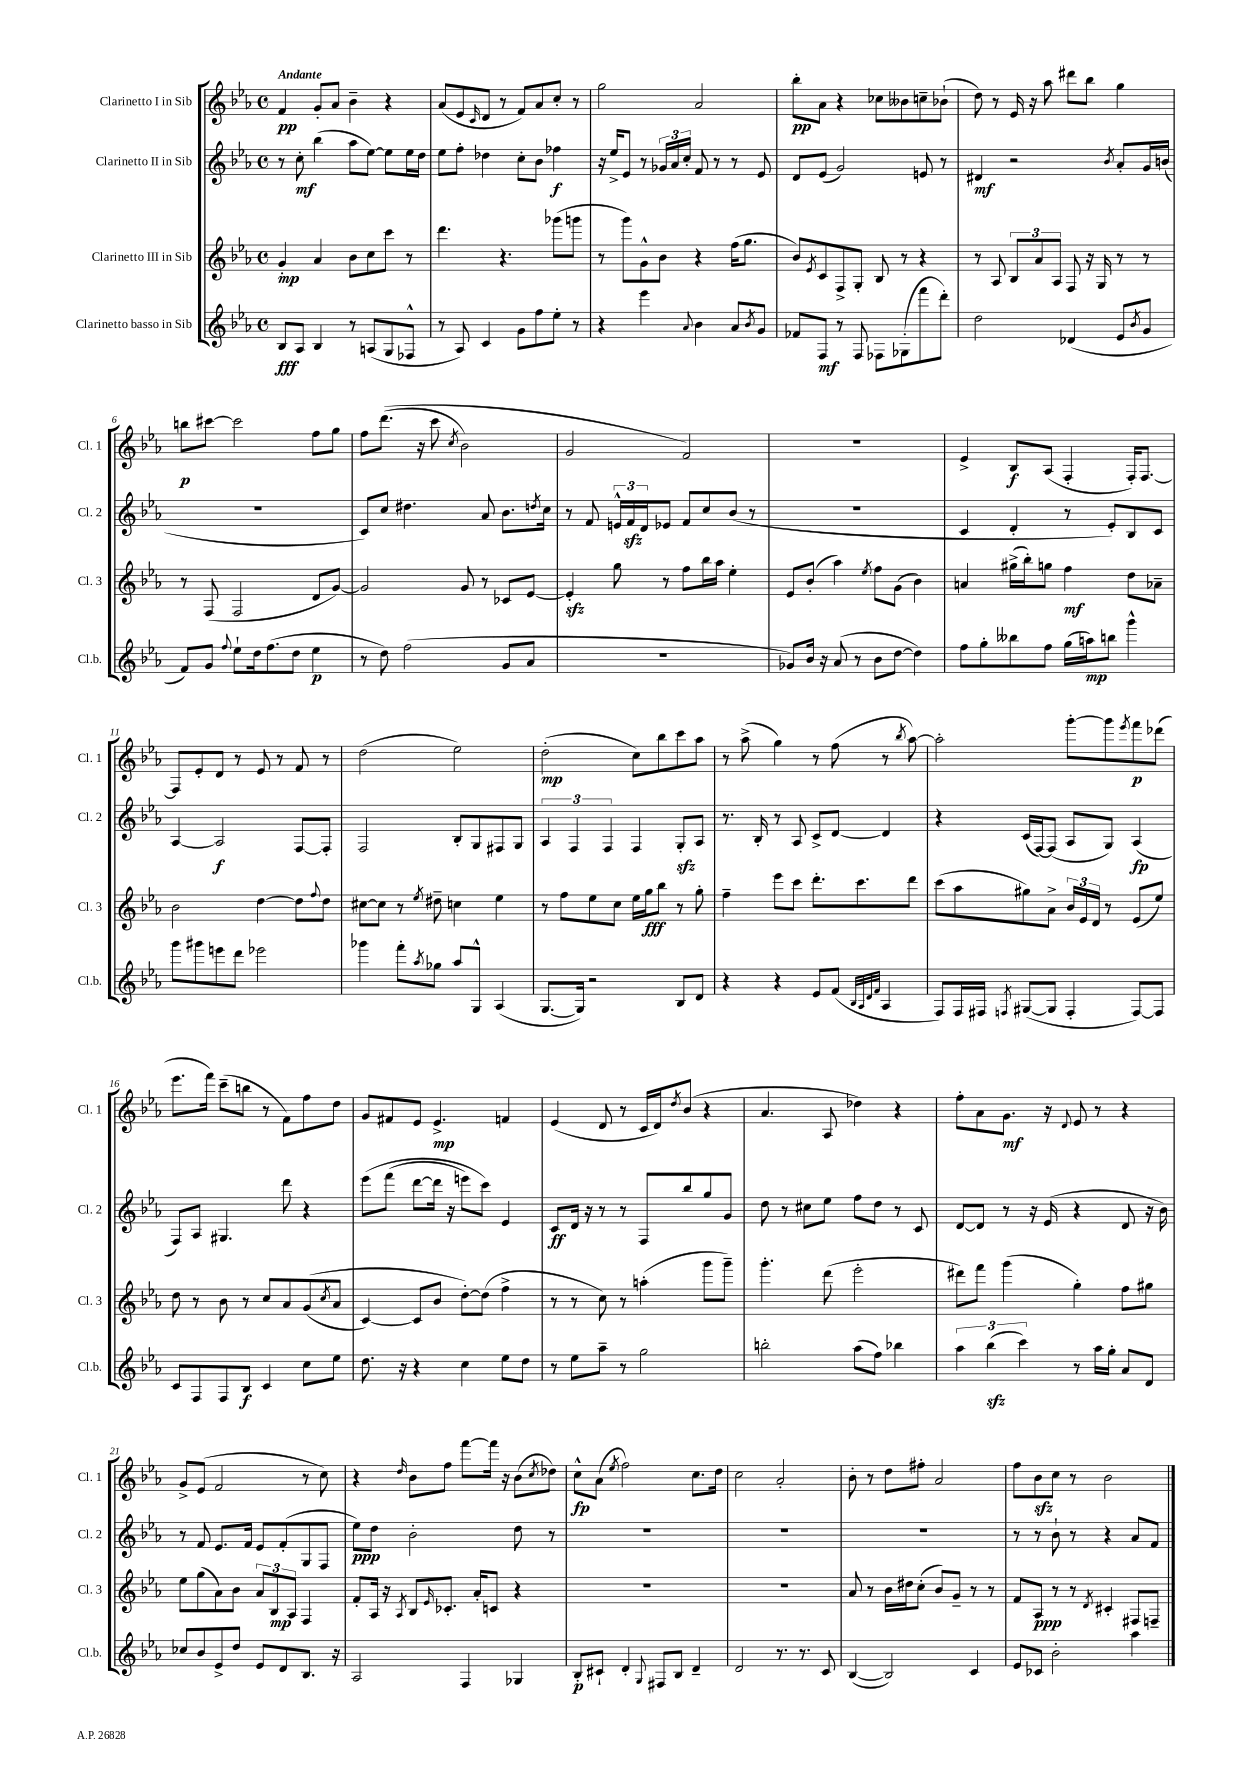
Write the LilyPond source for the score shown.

<<
\new StaffGroup <<
\new Staff = "s0" \with { instrumentName = "Clarinetto I in Sib" shortInstrumentName = "Cl. 1" } {
    \clef treble \key ees \major \defaultTimeSignature \time 4/4 \tempo "Andante"
    f'4\pp g'8-. aes'8 bes'4-- r4 |
    aes'8( ees'8 \grace { c'16 } d'8 r8 f'8) aes'8 c''8-. r8 |
    g''2 aes'2 |
    bes''8-.\pp aes'8 r4 ces''8 beses'8 c''8-- bes'8-!( |
    d''8) r8 ees'16 r16 aes''8 dis'''8 bes''8 g''4 |
    b''8\p cis'''8~ cis'''2 f''8 g''8 |
    f''8 d'''8.(\( r16 c'''8 \acciaccatura { c''8 } bes'2) |
    g'2 f'2\) |
    R1 |
    ees'4-> bes8\f aes8( f4-. f16-.) f8.~ |
    f8 ees'8-. d'8 r8 ees'8 r8 f'8 r8 |
    d''2( ees''2) |
    d''2-.\mp( c''8) bes''8 c'''8 aes''8 |
    r8 aes''8->( g''4) r8 f''8( r8 \acciaccatura { bes''8 } aes''8~) |
    aes''2-. g'''8~-. g'''8 \acciaccatura { ees'''8 } f'''8\p des'''8( |
    ees'''8. f'''16) c'''8--( b''8 r8 f'8) f''8 d''8 |
    g'8 fis'8 ees'8 ees'4.->\mp f'4 |
    ees'4( d'8 r8 c'16 d'16) \acciaccatura { d''8 } bes'8( r4 |
    aes'4. aes8 des''4) r4 |
    f''8-. aes'8 g'8.\mf r16 \appoggiatura { d'8 } ees'8 r8 r4 |
    g'8-> ees'8( f'2 r8 c''8) |
    r4 \grace { d''16 } bes'8 f''8 f'''8~ f'''16 r16 bes'8( \acciaccatura { c''8 } des''8) |
    c''8-^\fp aes'8( \acciaccatura { ees''8 } f''2) c''8. d''16 |
    c''2 aes'2-. |
    bes'8-. r8 d''8 fis''8-. aes'2 |
    f''8 bes'8\sfz c''8 r8 bes'2 \bar "|." |
}
\new Staff = "s1" \with { instrumentName = "Clarinetto II in Sib" shortInstrumentName = "Cl. 2" } {
    \clef treble \key ees \major \defaultTimeSignature \time 4/4
    r8 c''8-.\mf bes''4( aes''8 ees''8~) ees''8 ees''16 d''16 |
    ees''8 f''8-. des''4 c''8-. bes'8 fes''4\f |
    r16 ees''16-> ees'8 r8 \tuplet 3/2 { ges'16 aes'16 c''16-. } f'8 r8 r8 ees'8 |
    d'8 ees'8( g'2) e'8 r8 |
    dis'4\mf r2 \acciaccatura { bes'8 } aes'8-. g'16 b'16( |
    R1 |
    c'8) c''8 dis''4. aes'8 bes'8. \acciaccatura { d''8 } c''16 |
    r8 f'8 \tuplet 3/2 { e'16-^ f'16\sfz d'16 } ees'8 f'8 c''8 bes'8( r8 |
    R1 |
    c'4 d'4-. r8 ees'8-.) bes8 c'8 |
    aes4~ aes2\f f8~ f8-. |
    f2 bes8-. g8 fis8 g8 |
    \tuplet 3/2 { aes4 f4 f4 } f4 g8-.\sfz aes8 |
    r8. bes16-. r8 aes8 c'8-> d'8~ d'4 |
    r4 c'16( f16~) f8( aes8 g8) aes4\fp( |
    f8) aes8 gis4. d'''8 r4 |
    ees'''8\( f'''8( d'''8~ d'''16 r16 e'''8) c'''8\) ees'4 |
    c'8\ff d'16 r16 r8 r8 f8 bes''8 g''8 g'8 |
    d''8 r8 cis''8 ees''8 f''8 d''8 r8 c'8 |
    d'8~ d'8 r8 r16 ees'16( r4 d'8 r16 bes'16) |
    r8 f'8 ees'8. f'16 ees'8 f'8-.( g8 f8 |
    ees''8\ppp) d''8 bes'2-. d''8 r8 |
    R1 |
    R1 |
    R1 |
    r8 r8 bes'8-! r8 r4 aes'8 f'8 \bar "|." |
}
\new Staff = "s2" \with { instrumentName = "Clarinetto III in Sib" shortInstrumentName = "Cl. 3" } {
    \clef treble \key ees \major \defaultTimeSignature \time 4/4
    g'4-.\mp aes'4 bes'8 c''8 c'''8 r8 |
    d'''4. r4. ges'''8( g'''8 |
    r8 g'''8) g'8-^ bes'8 r4 f''16( g''8. |
    bes'8) \acciaccatura { ees'8 } c'8 f8-> g8-. bes8 r8 r4 |
    r8 aes8 \tuplet 3/2 { bes8 aes'8 aes8 } f8 r16 g16 r8 r8 |
    r8 f8( f2 d'8 g'8~) |
    g'2 g'8 r8 ces'8 ees'8~ |
    ees'4-.\sfz g''8 r8 f''8 bes''16 aes''16 ees''4-. |
    ees'8 bes'8-.( aes''4) \acciaccatura { ees''8 } f''8 g'8( bes'4) |
    a'4 gis''16->( bes''16-.) g''8 f''4\mf d''8 aes'8-- |
    bes'2 d''4~ d''8 \appoggiatura { f''8 } d''8 |
    cis''8~ cis''8 r8 \acciaccatura { ees''8 } dis''8-- c''4 ees''4 |
    r8 f''8 ees''8 c''8 ees''16 g''16\fff bes''8 r8 g''8-. |
    f''4-- ees'''8 c'''8 d'''8.-. c'''8. d'''8 |
    c'''8( aes''8 gis''8) aes'8-> \tuplet 3/2 { bes'16 ees'16 d'16 } r8 ees'8( ees''8) |
    d''8 r8 bes'8 r8 c''8 aes'8 g'8(\( \acciaccatura { c''8 } aes'8 |
    c'4~) c'8 bes'8 d''8~-.\) d''8( f''4-> |
    r8 r8 c''8) r8 a''4-.( g'''8 g'''8--) |
    g'''4.-. d'''8( ees'''2-. |
    dis'''8) f'''8 g'''4( g''4-.) f''8 gis''8 |
    ees''8 g''8( aes'8) bes'8 \tuplet 3/2 { aes'8 bes8\mp aes8 } f4 |
    f'8-. aes16 r16 \acciaccatura { aes8 } bes8 \grace { ees'16 } ces'8.-. aes'16-. c'8 r4 |
    R1 |
    R1 |
    aes'8 r8 bes'16 dis''16 c''8-.( bes'8) g'8-- r8 r8 |
    f'8 aes8\ppp r8 r8 \acciaccatura { d'8 } cis'4-. fis8 f8-- \bar "|." |
}
\new Staff = "s3" \with { instrumentName = "Clarinetto basso in Sib" shortInstrumentName = "Cl.b." } {
    \clef treble \key ees \major \defaultTimeSignature \time 4/4
    bes8\fff aes8 bes4 r8 a8( g8 fes8-^ |
    r8 aes8) c'4 g'8 f''8 ees''8-. r8 |
    r4 ees'''4 \appoggiatura { aes'8 } bes'4 aes'8 \acciaccatura { bes'8 } g'8 |
    fes'8 f8\mf r8 f8 fes8 ges8-.( f'''8 d'''8-.) |
    d''2 des'4( ees'8 \acciaccatura { bes'8 } g'8 |
    f'8) g'8 \appoggiatura { f''8 } ees''8-! d''16 f''8.( d''8 ees''4\p |
    r8 d''8) f''2( g'8 aes'8 |
    R1 |
    ges'8) bes'16 r16 aes'8( r8 bes'8 d''8~ d''4) |
    f''8 g''8-. beses''8 f''8 g''16( a''16\mp) b''8 g'''4-^ |
    g'''8 gis'''8 e'''8 d'''8 ees'''2 |
    ges'''4 f'''8-. \acciaccatura { aes''8 } ges''8 aes''8 g8-^ aes4( |
    g8.~ g16) r2 bes8 d'8 |
    r4 r4 ees'8 f'8( \grace { bes32 aes32 d'32 f'32 } aes4 |
    f8) f16 fis16 \acciaccatura { f8 } gis8~( gis8 f4-. f8~) f8 |
    c'8 f8 f8 bes8\f c'4 c''8 ees''8 |
    d''8. r16 r4 c''4 ees''8 d''8 |
    r8 ees''8 aes''8-- r8 g''2 |
    b''2-. aes''8( f''8) bes''4 |
    \tuplet 3/2 { aes''4 bes''4\sfz( c'''4) } r8 aes''16 g''16-. aes'8 d'8 |
    ces''8 bes'8 ees'8-> d''8 ees'8 d'8 bes8. r16 |
    aes2 f4 ges4 |
    bes8-.\p cis'8-! d'4-. \appoggiatura { g8 } fis8 bes8 d'4-- |
    d'2 r8. r8. c'8 |
    bes4~( bes2) c'4 |
    ees'8 ces'8 bes'2-. aes''4 \bar "|." |
}
>>
>>
